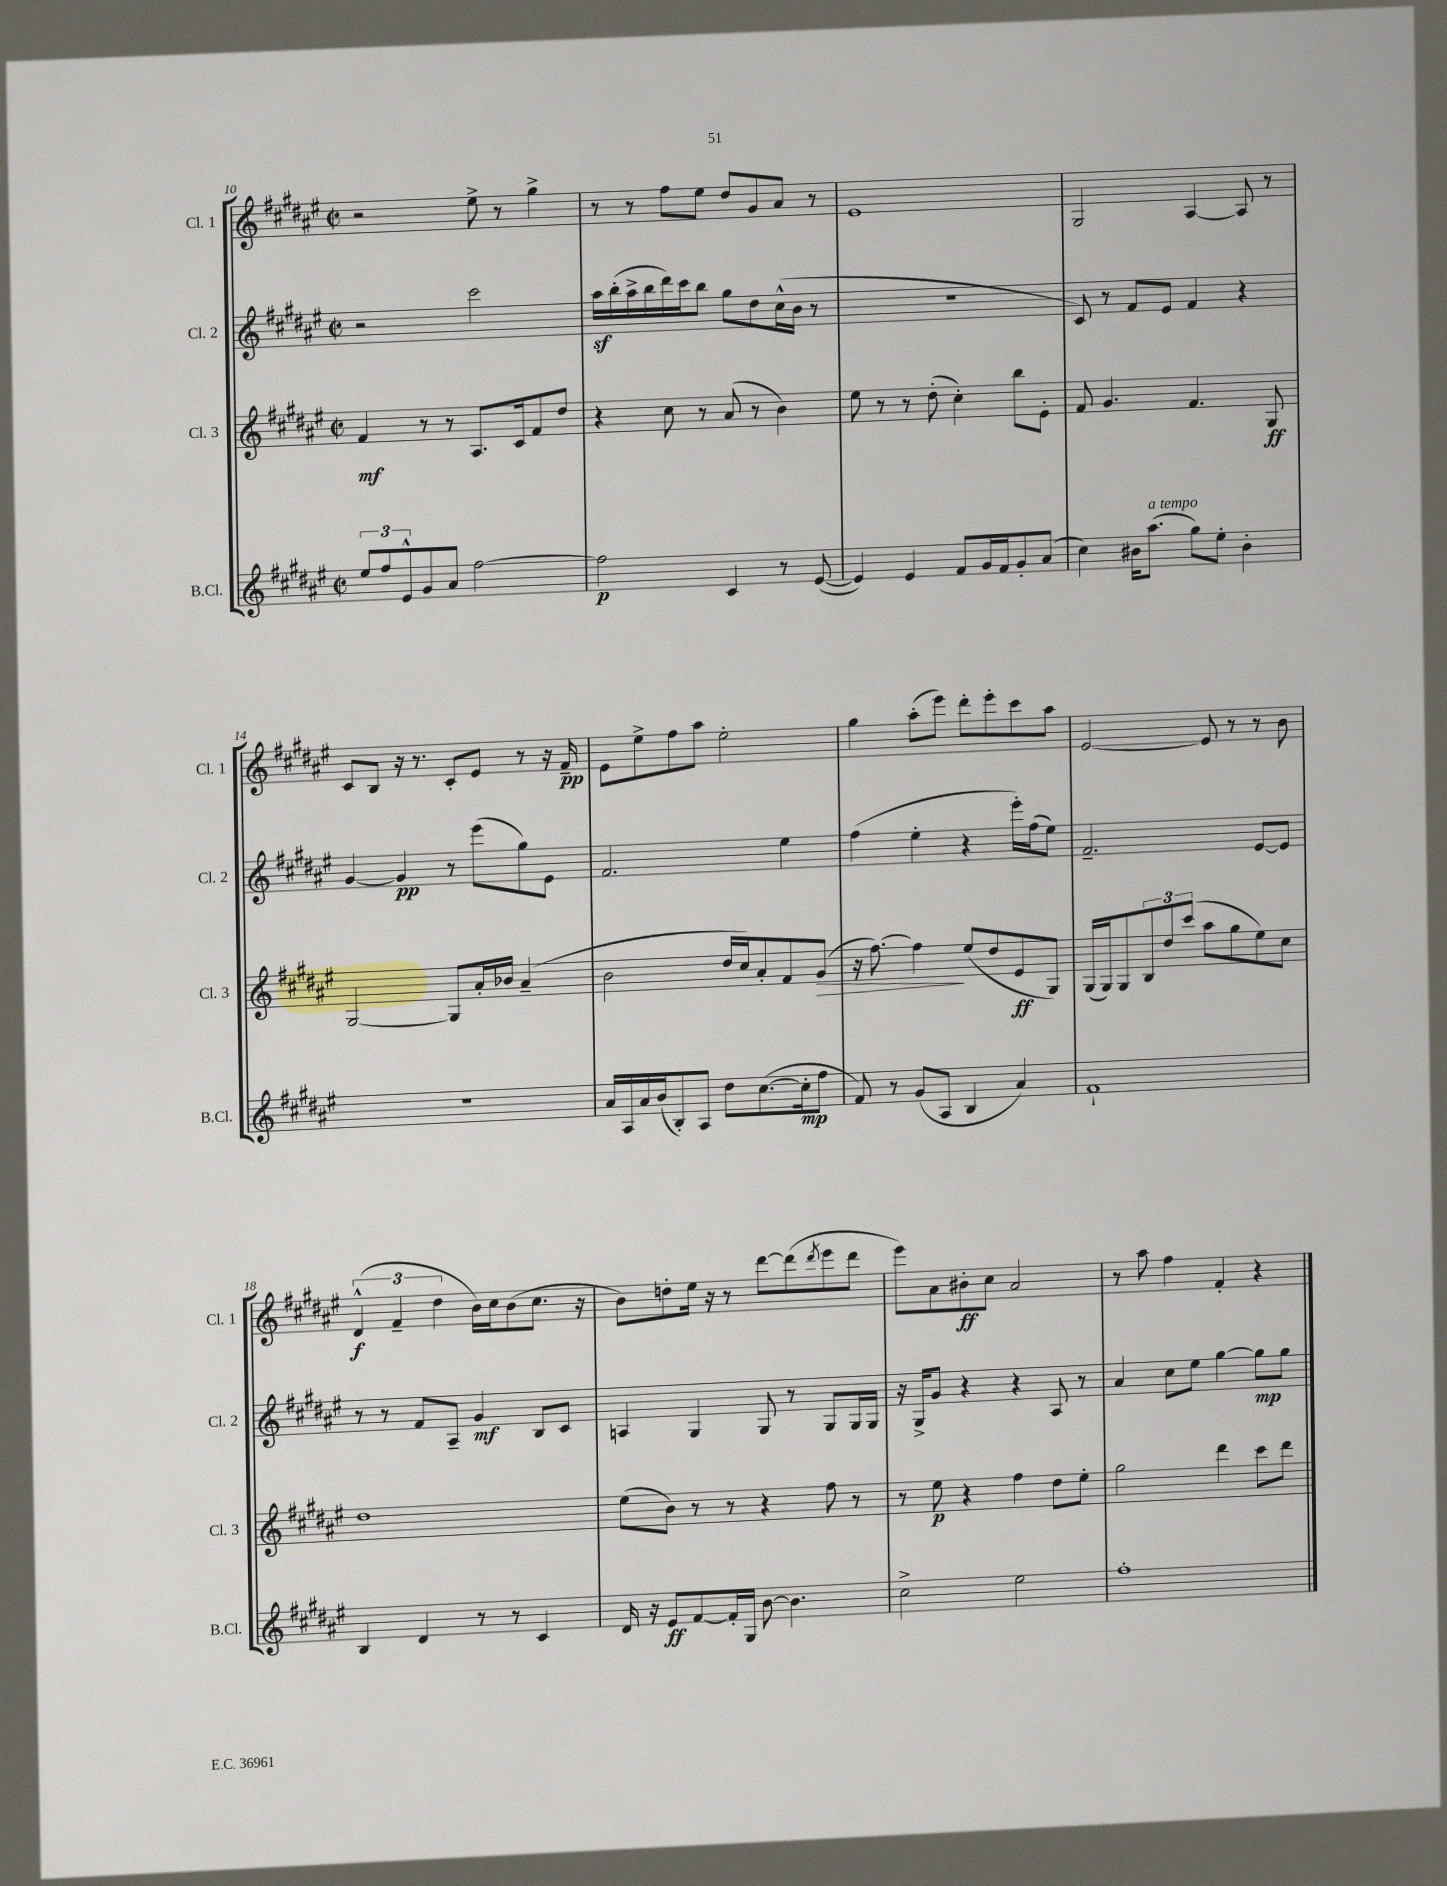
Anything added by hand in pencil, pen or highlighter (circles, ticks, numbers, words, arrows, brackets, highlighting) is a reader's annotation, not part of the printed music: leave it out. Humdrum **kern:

**kern	**kern	**kern	**kern
*staff4	*staff3	*staff2	*staff1
*clefG2	*clefG2	*clefG2	*clefG2
*k[f#c#g#d#a#e#]	*k[f#c#g#d#a#e#]	*k[f#c#g#d#a#e#]	*k[f#c#g#d#a#e#]
*M2/2	*M2/2	*M2/2	*M2/2
*met(c|)	*met(c|)	*met(c|)	*met(c|)
12ee#	4f#	2r	2r
12ff#	.	.	.
12e#^^	.	.	.
8g#	8r	.	.
8a#	8r	.	.
[2ff#	8.A#	2ccc#	8ee#^
.	.	.	8r
.	16c#	.	.
.	8f#	.	4gg#^
.	8dd#	.	.
=	=	=	=
2ff#]	4r	16aa#	8r
.	.	(16bb'	.
.	.	16aa#^	8r
.	.	16bb	.
.	8cc#	16ddd#)	8ff#
.	.	16ccc#	.
.	8r	8bb	8ee#
4c#	(8a#	8gg#	8dd#
.	8r	8dd#	8g#
8r	4b)	(16cc#^^	8a#
.	.	16b	.
([8e#	.	8r	8r
=	=	=	=
4e#])	8ee#	1r	1e#
.	8r	.	.
4e#	8r	.	.
.	(8dd#'	.	.
8f#	4cc#')	.	.
16g#	.	.	.
16f#	.	.	.
8g#'	8bb	.	.
(8a#	8e#'	.	.
=	=	=	=
4cc#)	8f#	8c#)	2G#
.	4.g#	8r	.
16b#	.	8f#	.
(8.aa#	.	.	.
.	.	8e#	.
8gg#)	4.f#	4f#	[4A#
8ee#'	.	.	.
4b#'	.	4r	8A#]
.	8G#	.	8r
=	=	=	=
1r	[2G#	[4g#	8c#
.	.	.	8B
.	.	4g#]	16r
.	.	.	8.r
.	8G#]	8r	8c#'
.	16a#'	(8eee#	8e#
.	16b-	.	.
.	(4a#~	8gg#)	8r
.	.	8e#	16r
.	.	.	16f#~
=	=	=	=
16a#	2b	2.f#	8e#
16A#	.	.	.
16a#	.	.	8ee#^
(16b	.	.	.
8B')	.	.	8ff#
8A#	.	.	8aa#
8dd#	16dd#	.	2ee#'
.	16cc#)	.	.
([8.cc#	8a#'	.	.
.	8f#	4ee#	.
16cc#']	.	.	.
8ff#	(8g#	.	.
=	=	=	=
8f#)	16r	(4ff#	4gg#
.	[8.ff#)	.	.
8r	.	.	.
(8g#	4ff#]	4ee#'	(8aa#'
8A#	.	.	8eee#)
4B	(8ee#	4r	8ddd#'
.	8dd#	.	8eee#'
4a#)	8e#	16eee#')	8ccc#
.	.	(16ff#	.
.	8G#)	8ee#)	8aa#
=	=	=	=
1f#`	(16G#	2.f#~	[2e#
.	16G#)	.	.
.	8G#	.	.
.	12B	.	.
.	12dd#	.	.
.	(12ccc#	.	.
.	8aa#	.	8e#]
.	8gg#	.	8r
.	8ee#)	[8e#	8r
.	8cc#	8e#]	8b
=	=	=	=
4B	1dd#	8r	(6d#^^
.	.	8r	.
.	.	.	6f#~
4d#	.	8f#	.
.	.	.	6dd#
.	.	8A#~	.
8r	.	4g#	16b)
.	.	.	16cc#
8r	.	.	(8b
4c#	.	8B	8.cc#
.	.	8c#	.
.	.	.	16r
=	=	=	=
16d#	(8ee#	4A	8b)
16r	.	.	.
8e#	8b)	.	8dd'
[8f#	8r	4G#	16ee#
.	.	.	16r
16f#']	8r	.	8r
16G#	.	.	.
[8b	4r	8G#	[8ddd#
4.b]	.	8r	(8ddd#]
.	.	.	8qddd#
.	8ff#	8G#	8eee#
.	8r	16G#	8ddd#
.	.	16G#	.
=	=	=	=
2cc#^	8r	16r	8eee#)
.	.	16G#^	.
.	8ee#	8g#	8a#
.	4r	4r	8b#'
.	.	.	8cc#
2ee#	4ff#	4r	2a#
.	8dd#	8A#	.
.	8ee#'	8r	.
=	=	=	=
1ff#'	2gg#	4a#	8r
.	.	.	8aa#
.	.	8cc#	4ff#
.	.	8ee#	.
.	4ddd#	[4gg#	4f#'
.	8ccc#	8gg#]	4r
.	8ddd#	8gg#	.
==	==	==	==
*-	*-	*-	*-
